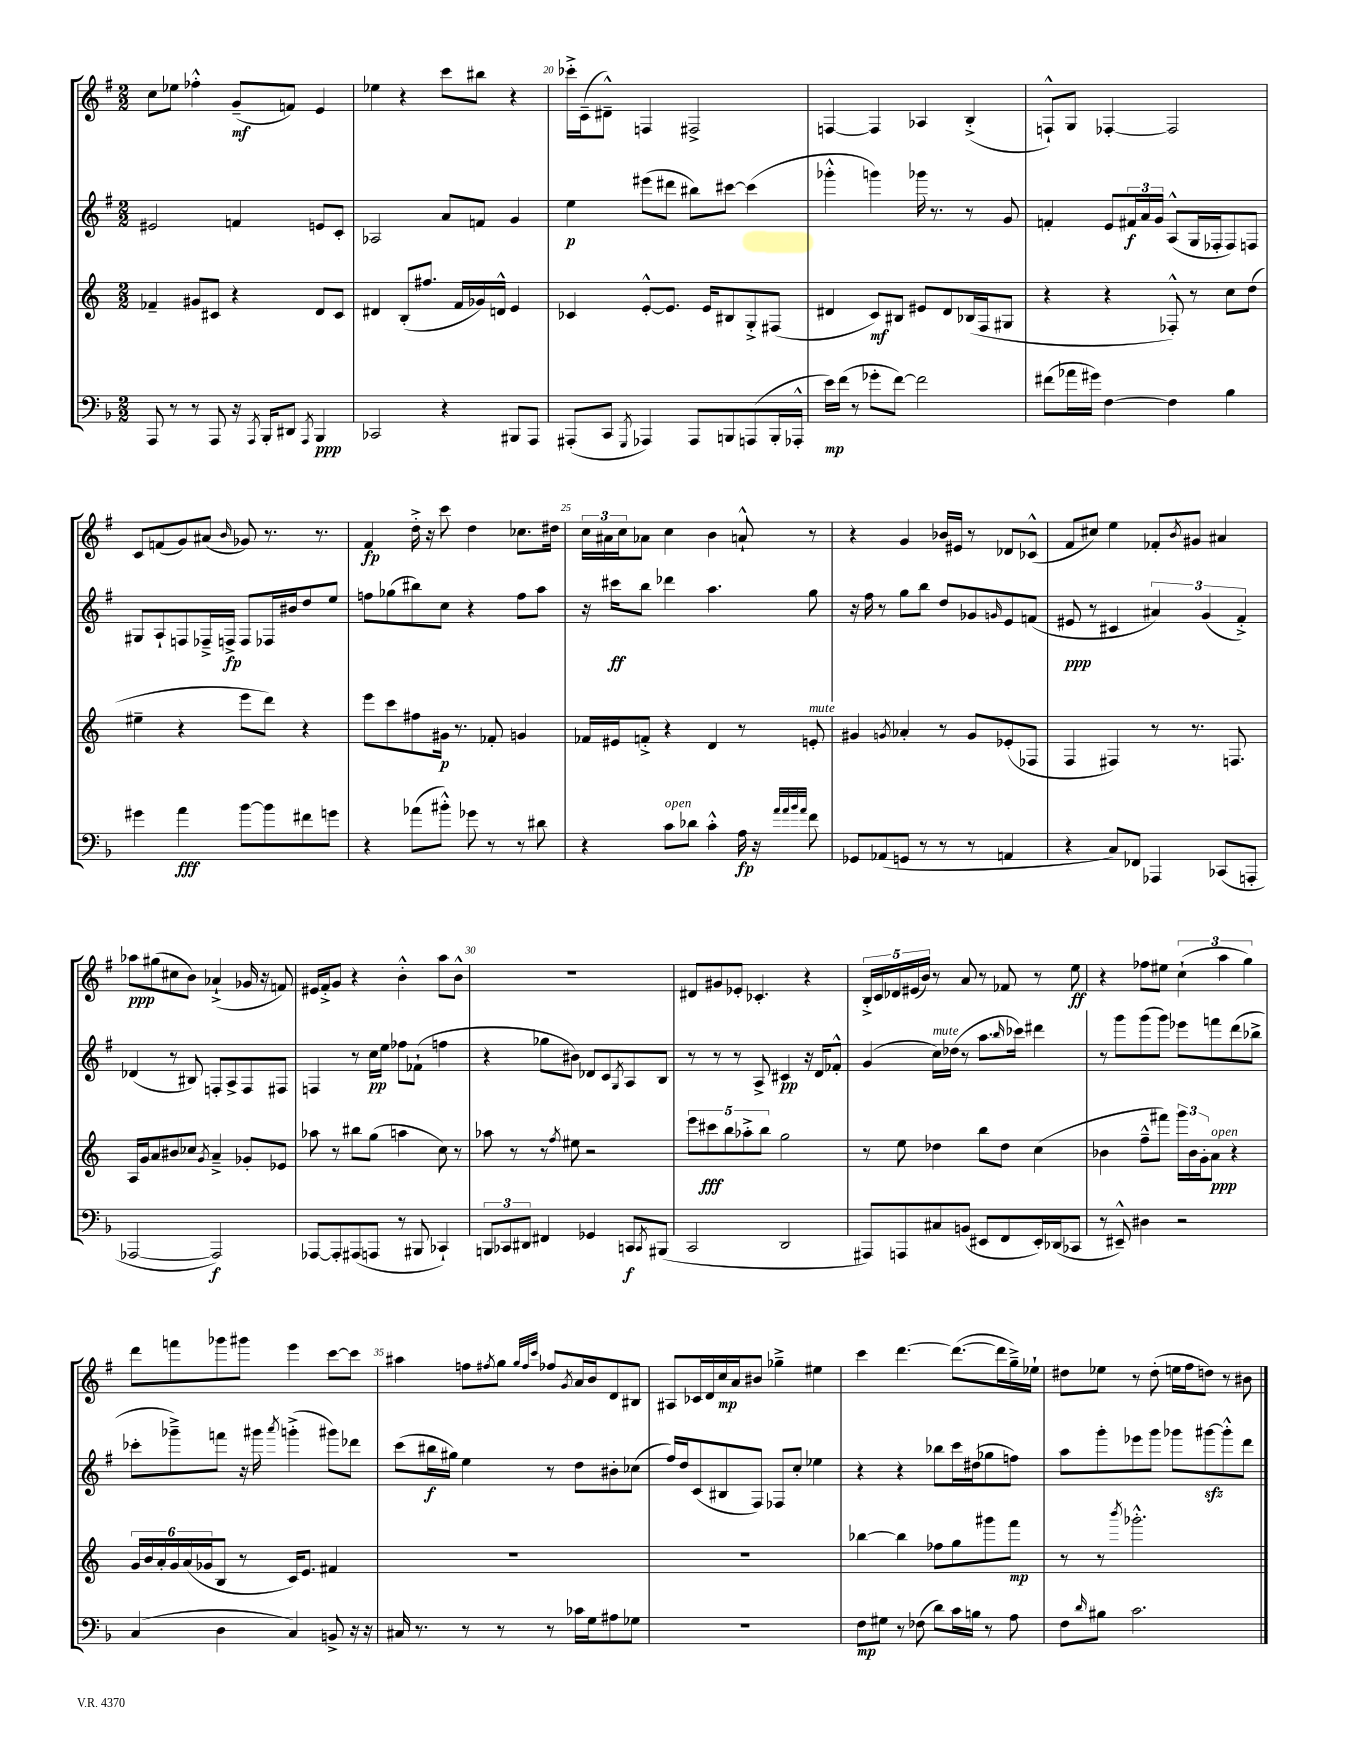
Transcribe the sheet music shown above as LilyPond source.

<<
\new StaffGroup <<
\new Staff = "s0" {
    \clef treble \key g \major \numericTimeSignature \time 2/2
    c''8 ees''8 fes''4-.-^ g'8--\mf( f'8) e'4 |
    ees''4 r4 c'''8 bis''8 r4 |
    ces'''16-.-> c'16--( dis'8---^) f4 fis2-> |
    f4~ f4 aes4 b4-.->( |
    f8-!-^) g8 fes4~-. fes2 |
    c'8 f'8( g'8) ais'8( \grace { b'16 } ges'8) r8. r8. |
    fis'4\fp d''16-.-> r16 c'''8 d''4 ces''8. dis''16 |
    \tuplet 3/2 { c''16 ais'16 c''16 } aes'8 c''4 b'4 a'8-!-^ r8 |
    r4 g'4 bes'16 eis'16 r8 des'8 ces'8-^( |
    fis'8 cis''8) e''4 fes'8-. \acciaccatura { b'8 } gis'8 ais'4 |
    aes''8\ppp gis''8( cis''8 b'8) aes'4-!->( ges'16 r16 f'8) |
    eis'16 fis'16-.-> g'8 r4 b'4-.-^ a''8 b'8-^ |
    R1 |
    dis'8 gis'8 ees'8-. ces'4.-. r4 |
    \tuplet 5/4 { b16-.-> c'16 des'16 eis'16( b'16) } r8 a'8 r8 fes'8 r8 e''8\ff |
    r4 fes''8 eis''8 \tuplet 3/2 { c''4-!( a''4 g''4) } |
    d'''8 f'''8 ges'''8 gis'''8 e'''4 c'''8~ c'''8 |
    ais''4 f''8 \acciaccatura { fis''8 } g''8 \grace { g''32 fis''32 c'''32 } fes''8 \acciaccatura { g'8 } a'16 b'16 d'8 bis8 |
    ais8 ces'16 d'16 c''16\mp a'16 bis'8 ges''4---> eis''4 |
    c'''4 d'''4.~ d'''8.~( d'''16 g''16--->) ees''16-! |
    dis''8 ees''8 r8 dis''8-.( e''16 fis''16 d''8) r8 bis'8 \bar "|." |
}
\new Staff = "s1" {
    \clef treble \key g \major \numericTimeSignature \time 2/2
    eis'2 f'4 e'8 c'8-. |
    aes2 a'8 f'8 g'4 |
    e''4\p eis'''8( dis'''8 bis''8) cis'''8~ cis'''4( |
    ges'''4-.-^ g'''4) ges'''16 r8. r8 g'8 |
    f'4-. e'8 \tuplet 3/2 { fis'16\f a'16 g'16 } a8-^( g16 fes16-. fes8) f8 |
    gis8 a8-! f8 fes16---> f16->\fp f8 fes16 bis'16 d''8 e''8 |
    f''8 ges''8( bis''8) c''8 r4 f''8 a''8 |
    r16 cis'''16\ff b''8 des'''4 a''4. g''8 |
    r16 fis''16 r8 g''8 b''8 d''8 ges'8 \grace { g'16 } e'8 f'8( |
    eis'8\ppp r8 cis'4 \tuplet 3/2 { ais'4) g'4( fis'4-.->) } |
    des'4( r8 bis8) f8-. a8-> f8 fis8 |
    f4 r8 c''16\pp e''16 fes''8 fes'8-!( f''4 |
    r4 ges''8 bis'8) des'8 c'8 \acciaccatura { g8 } a8 b8 |
    r8 r8 r8 a8-> cis'4\pp r16 d'16 fes'8-.-^ |
    g'4( c''16^\markup { \italic "mute" }) des''16( r8 a''8. \grace { b''16 } ces'''16) dis'''4 |
    r8 g'''8 g'''8( g'''8) ees'''8 f'''8 d'''8( bes''8-> |
    ces'''8-. ges'''8--->) f'''8 r16 gis'''16 \acciaccatura { a'''8 } g'''4-.->( gis'''8) des'''8 |
    c'''8( bis''16\f gis''16) e''4 r8 d''8 bis'8-. ces''8( |
    fis''16) d''16 c'8( bis8 fis8) fes8 c''8-. ees''4 |
    r4 r4 bes''8 c'''16 dis''16( ges''8 f''8) |
    a''8 g'''8-. ees'''8 g'''8 ges'''8 gis'''8~\sfz gis'''8-.-^ d'''8 \bar "|." |
}
\new Staff = "s2" {
    \clef treble \key c \major \numericTimeSignature \time 2/2
    fes'4-- gis'8 cis'8 r4 d'8 cis'8 |
    dis'4 b8-.( fis''8. f'16 ges'16) d'16-^ e'4 |
    ces'4 e'8~-.-^ e'8. e'16 bis8 g8-.-> fis8( |
    dis'4 c'8\mf) bis8 eis'8 dis'8 bes16( f16 gis8 |
    r4 r4 fes8-.-^) r8 c''8 d''8( |
    eis''4-- r4 e'''8 d'''8) r4 |
    e'''8 c'''8 fis''8 gis'16\p r8. fes'8-. g'4 |
    fes'16 eis'16 f'8-.-> r4 d'4 r8 e'8-.^\markup { \italic "mute" } |
    gis'4 \acciaccatura { g'8 } aes'4-. r8 g'8 ees'8-.( fes8 |
    f4 fis4) r8 r8. f8. |
    a16 g'16 a'8 bis'8 ces''8 \acciaccatura { g'8 } a'4---> ges'8-. ees'8 |
    aes''8 r8 bis''8 g''8( a''4 c''8) r8 |
    aes''8 r8 r8 \acciaccatura { f''8 } eis''8 r2 |
    \tuplet 5/4 { e'''8 cis'''8\fff b''8 aes''8-.-> b''8 } g''2 |
    r8 e''8 des''4 b''8 des''8 c''4( |
    bes'4 f''8---^ fis'''8) \tuplet 3/2 { g'''16 bes'16 g'16-. } a'8\ppp^\markup { \italic "open" } r4 |
    \tuplet 6/4 { g'16 b'16 a'16-. g'16 a'16( ges'16 } b8 r8 c'16) e'8. fis'4 |
    R1 |
    R1 |
    bes''4~ bes''4 fes''8 g''8 gis'''8 f'''8\mp |
    r8 r8 \acciaccatura { b'''8 } ges'''2.-.-^ \bar "|." |
}
\new Staff = "s3" {
    \clef bass \key f \major \numericTimeSignature \time 2/2
    a,,8 r8 r8 a,,8 r16 \acciaccatura { a,,8 } bes,,16-. dis,8 \acciaccatura { a,,8 } bes,,4\ppp |
    ces,2 r4 bis,,8 a,,8 |
    ais,,8-.( c,8 \acciaccatura { g,,8 } aes,,4) aes,,8 b,,8 a,,8( b,,16-. aes,,16-.-^ |
    e'16\mp) f'16( r8 ges'8-. f'8~) f'2 |
    fis'8( aes'16 gis'16) f4~ f4 bes4 |
    gis'4 a'4\fff bes'8~ bes'8 fis'8 g'8 |
    r4 aes'8( bis'8-.-^) ges'8 r8 r8 dis'8 |
    r4 c'8^\markup { \italic "open" } des'8 c'4-.-^ a16\fp r16 \grace { a'32 a'32 bes'32 a'32 } f'8 |
    ges,8 aes,8( g,8 r8 r8 r8 a,4 |
    r4 c8) fes,8 aes,,4 ces,8( a,,8-. |
    aes,,2~ aes,,2\f) |
    aes,,8~ aes,,8-. ais,,8( a,,8 r8 bis,,8 ces,4-!) |
    \tuplet 3/2 { b,,8 ces,8 dis,8 } fis,4 ges,4 c,8\f \acciaccatura { c,8 } bis,,8( |
    c,2 d,2 |
    ais,,8) a,,8 cis8 b,8( eis,8 f,8 eis,16-.) des,16( ces,8 |
    r8 eis,8---^) dis4 r2 |
    c4( d4 c4) b,8-> r16 r16 |
    cis16 r8. r8 r8 r8 ces'16 g16 ais8 ges8 |
    R1 |
    f8\mp gis8 r8 fes8( d'8) c'16 b16 r8 a8 |
    f8 \grace { d'16 } bis8 c'2. \bar "|." |
}
>>
>>
\layout { \context { \Score currentBarNumber = #18 \override BarNumber.break-visibility = ##(#f #t #t) barNumberVisibility = #(every-nth-bar-number-visible 5) } }
